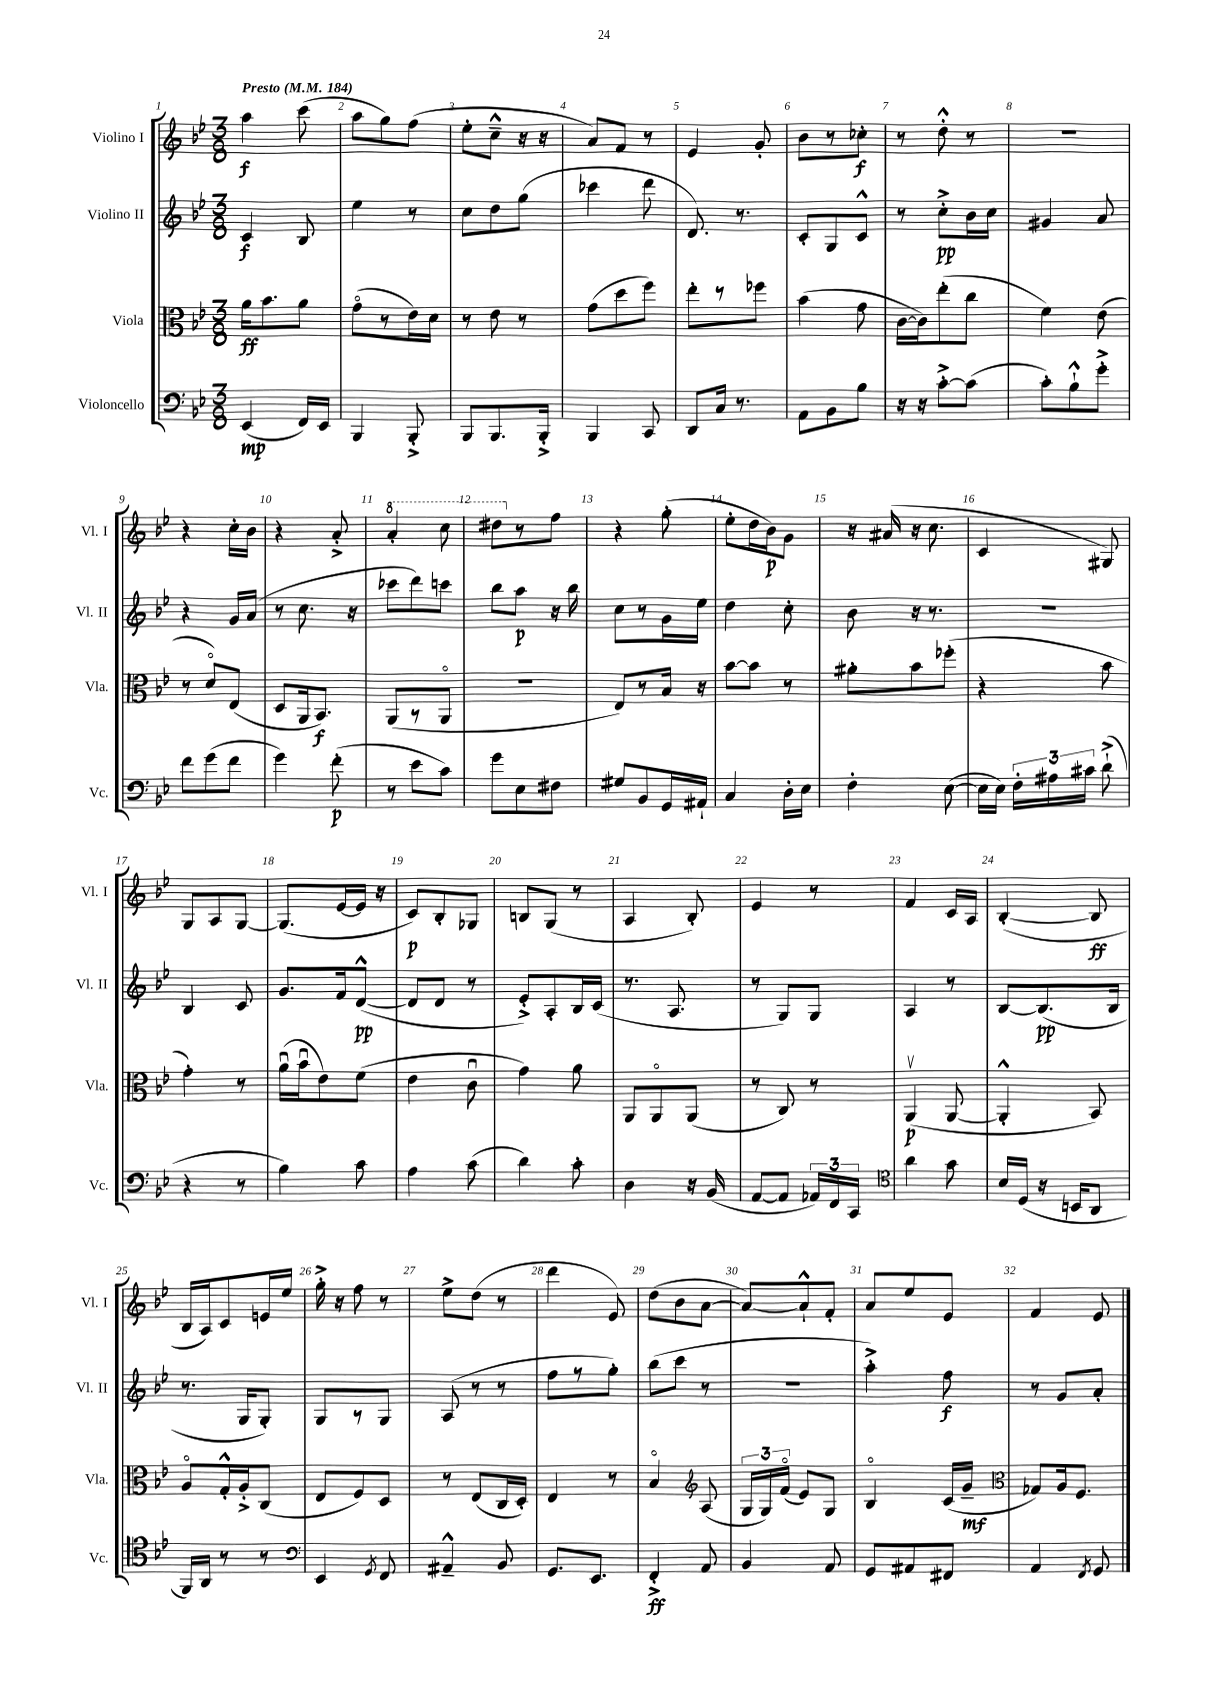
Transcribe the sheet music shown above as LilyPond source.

<<
\new StaffGroup <<
\new Staff = "s0" \with { instrumentName = "Violino I" shortInstrumentName = "Vl. I" } {
    \clef treble \key bes \major \numericTimeSignature \time 3/8 \tempo "Presto" 4 = 184
    \autoBeamOff a''4\f c'''8( |
    a''8[ g''8) f''8]( |
    ees''8[-. c''8]---^ r16 r16 |
    a'8[) f'8] r8 |
    ees'4 g'8-. |
    bes'8[ r8 ces''8]-.\f |
    r8 d''8-.-^ r8 |
    r4. |
    r4 c''16[-. bes'16] |
    r4 a'8-.-> |
    \ottava #1 a''4-. c'''8 |
    dis'''8[ \ottava #0 r8 f''8] |
    r4 g''8-.( |
    ees''8[-. d''16 bes'16\p) g'8] |
    r16 ais'16( r16 c''8. |
    c'4 gis8) |
    g8[ a8 g8]~ |
    g8.[( ees'16~ ees'16] r16 |
    c'8[\p) bes8-. ges8] |
    b8[ g8]( r8 |
    a4 bes8-.) |
    ees'4 r8 |
    f'4 c'16[ a16] |
    bes4~-.( bes8\ff |
    bes16[ a16) c'8 e'16 ees''16] |
    g''16-.-> r16 f''8 r8 |
    ees''8[-> d''8]( r8 |
    d'''4 ees'8) |
    d''8[( bes'8 a'8]~ |
    a'8[~) a'8-!-^ f'8]-. |
    a'8[ ees''8 ees'8] |
    f'4 ees'8 \bar "|." |
}
\new Staff = "s1" \with { instrumentName = "Violino II" shortInstrumentName = "Vl. II" } {
    \clef treble \key bes \major \numericTimeSignature \time 3/8
    \autoBeamOff c'4\f bes8 |
    ees''4 r8 |
    c''8[ d''8 g''8]( |
    ces'''4 d'''8 |
    d'8.) r8. |
    c'8[-. g8 c'8]-^ |
    r8 c''8[-.->\pp bes'16 c''16] |
    gis'4 a'8 |
    r4 g'16[ a'16]( |
    r8 c''8. r16 |
    ces'''8[ d'''8) c'''8] |
    bes''8[ a''8]\p r16 bes''16 |
    c''8[ r8 g'16 ees''16] |
    d''4 c''8-. |
    bes'8 r16 r8. |
    R4. |
    bes4 c'8 |
    g'8.[ f'16 d'8]~-^\pp( |
    d'8[ d'8] r8 |
    ees'8[-.->) a8-. bes16 c'16]( |
    r8. a8. |
    r8 g8[) g8] |
    a4 r8 |
    bes8[~ bes8.\pp( bes16] |
    r8. g16[ g8]-.) |
    g8[ r8 g8] |
    a8( r8 r8 |
    f''8[ r8 g''8]-.) |
    bes''8[( c'''8] r8 |
    R4. |
    a''4-.->) f''8\f |
    r8 g'8[ a'8]-. \bar "|." |
}
\new Staff = "s2" \with { instrumentName = "Viola" shortInstrumentName = "Vla." } {
    \clef alto \key bes \major \numericTimeSignature \time 3/8
    \autoBeamOff a'16[\ff bes'8. a'8] |
    g'8[\flageolet( r8 ees'16) d'16] |
    r8 ees'8 r8 |
    g'8[( d''8 f''8]) |
    ees''8[-. r8 fes''8] |
    bes'4( g'8 |
    c'16[~ c'16) ees''8-.( c''8] |
    f'4) ees'8( |
    r8 d'8[\flageolet) ees8]( |
    d8[ a,16 bes,8.]\f) |
    a,8[( r8 a,8]\flageolet |
    R4. |
    ees8[) r8 bes16] r16 |
    bes'8[~ bes'8] r8 |
    ais'8[-. bes'8 fes''8]-.( |
    r4 bes'8 |
    g'4-.) r8 |
    a'16[\downbow( bes'16\downbow ees'8) f'8]( |
    ees'4 c'8\downbow |
    g'4) a'8 |
    a,8[ a,8\flageolet a,8]( |
    r8 c8) r8 |
    a,4\upbow\p( a,8~ |
    a,4-.-^ bes,8) |
    a8[\flageolet g16-.-^ a16-.-> c8]( |
    ees8[ f8) d8] |
    r8 ees8[( c16 d16]-.) |
    ees4 r8 |
    bes4\flageolet \clef treble a8( |
    \tuplet 3/2 { g16[ g16) f'16]\flageolet( } ees'8[) g8] |
    bes4\flageolet c'16[( g'16]--\mf |
    \clef alto ges8[) a16 f8.] \bar "|." |
}
\new Staff = "s3" \with { instrumentName = "Violoncello" shortInstrumentName = "Vc." } {
    \clef bass \key bes \major \numericTimeSignature \time 3/8
    \autoBeamOff ees,4\mp( f,16[) ees,16] |
    bes,,4 bes,,8-.-> |
    bes,,8[ bes,,8. bes,,16]-.-> |
    bes,,4 c,8 |
    d,8[ c16] r8. |
    a,8[ bes,8 bes8] |
    r16 r16 c'8[~-.-> c'8]( |
    c'8[-.) bes8-!-^ g'8]-.-> |
    f'8[ g'8( f'8] |
    g'4) f'8-.\p( |
    r8 ees'8[ c'8]) |
    g'8[ ees8 fis8] |
    gis8[ bes,8 g,16 ais,16]-! |
    c4 d16[-. ees16] |
    f4-. ees8~( |
    ees16[ ees16]) \tuplet 3/2 { f16[-. ais16 cis'16] } d'8-!->( |
    r4 r8 |
    bes4) c'8 |
    a4 c'8( |
    d'4) c'8-. |
    d4 r16 bes,16( |
    a,8[~ a,8] \tuplet 3/2 { aes,16[) f,16 c,16] } |
    \clef tenor a'4 g'8 |
    bes16[ d16]( r16 b,16[ a,8] |
    f,16[) a,16] r8 r8 |
    \clef bass ees,4 \acciaccatura { g,8 } f,8 |
    ais,4---^ bes,8 |
    g,8.[ ees,8.] |
    f,4-.->\ff a,8 |
    bes,4 a,8 |
    g,8[ ais,8 fis,8] |
    a,4 \acciaccatura { f,8 } g,8 \bar "|." |
}
>>
>>
\layout { \context { \Score \override BarNumber.break-visibility = ##(#f #t #t) barNumberVisibility = #all-bar-numbers-visible } }
